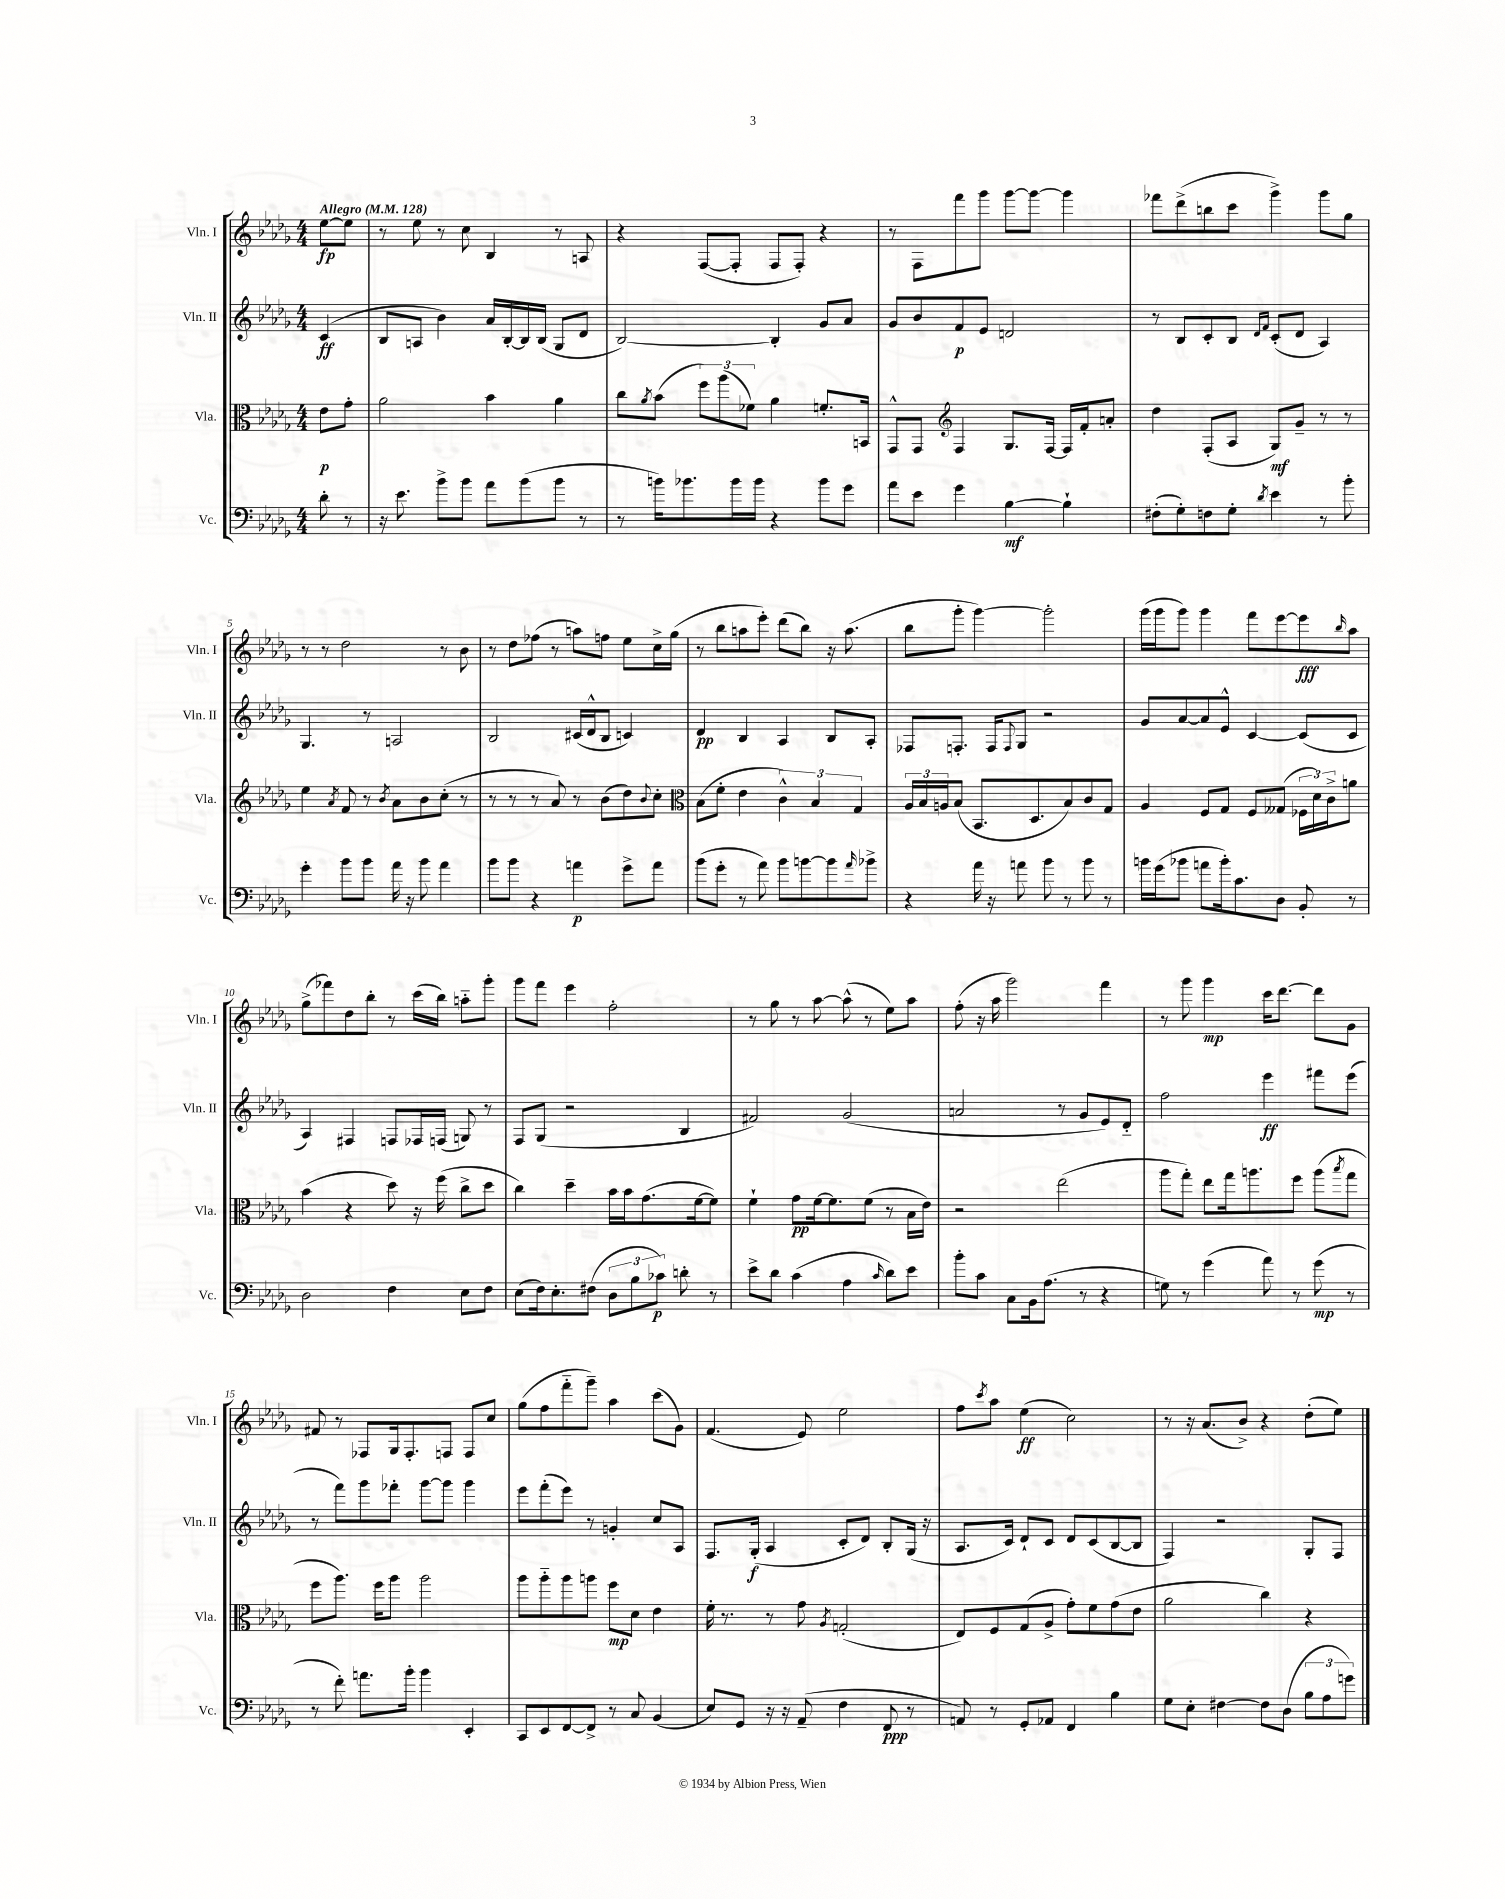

**kern	**kern	**kern	**kern
*staff4	*staff3	*staff2	*staff1
*clefF4	*clefC3	*clefG2	*clefG2
*k[b-e-a-d-g-]	*k[b-e-a-d-g-]	*k[b-e-a-d-g-]	*k[b-e-a-d-g-]
*M4/4	*M4/4	*M4/4	*M4/4
*MM128	*MM128	*MM128	*MM128
8d-'	8e-	(4c	[8ee-
8r	8g-'	.	8ee-]
=	=	=	=
16r	2a-	8B-	8r
8.e-	.	.	.
.	.	8A	8ee-
8b-^	.	4b-)	8r
8b-	.	.	8cc
8a-	4b-	16a-	4B-
.	.	[16B-'	.
(8b-	.	16B-]	.
.	.	(16B-	.
8b-	4a-	8G-	8r
8r	.	8d-	8A
=	=	=	=
8r	8cc	[2B-)	4r
.	8qa-	.	.
16b)	(8b-	.	.
8.b-	.	.	.
.	12ff)	.	([8F
.	(12aa-	.	.
16b-	.	.	8F']
.	12f-)	.	.
16b-	.	.	.
4r	4a-	4B-']	8F
.	.	.	8F')
8b-	8.f'	8g-	4r
8g-	.	8a-	.
.	16BB	.	.
=	=	=	=
8a-	8GG-^^	8g-	8r
8e-	8GG-	8b-	8F
*	*clefG2	*	*
4g-	4F	8f	8fff
.	.	8e-	8ggg-
[4B-	8.G-	2d	[8ggg-
.	.	.	8ggg-_
.	[16F	.	.
4B-`]	16F]	.	4ggg-]
.	16f'	.	.
.	8a'	.	.
=	=	=	=
(8F#'	4dd-	8r	8fff-
8G-')	.	8B-	(8ddd-^
8F	(8F'	8c'	8bb
8G-'	8A-	8B-	8ccc
.	.	16qqd-	.
8qd-	.	16qqf	.
4e-	8G-)	(8c'	4ggg-^)
.	8g-~	8d-	.
8r	8r	4A-)	8ggg-
8b-'	8r	.	8gg-
=	=	=	=
4g-'	4ee-	4.G-	8r
.	.	.	8r
.	8qa-	.	.
8b-	8f	.	2dd-
8b-	8r	8r	.
.	8qb-	.	.
16a-	8a-	2A	.
16r	.	.	.
8b-	8b-	.	.
4a-	(8cc'	.	8r
.	8r	.	8b-
=	=	=	=
8b-	8r	2B-	8r
8b-	8r	.	8dd-
4r	8r	.	(8ff-
.	8a-)	.	8r
4a	8r	(16c#	8aa)
.	.	16d-^^	.
.	(8b-	8B-	8ff
8g-^	8dd-)	4c)	8ee-
.	8qqb-	.	.
8a	8cc'	.	16cc^
.	.	.	(16gg-
=	=	=	=
*	*clefC3	*	*
(8b-	(8B-	4d-	8r
8g-'	8f'	.	8bb-
8r	4e-	4B-	8aa
8a-)	.	.	8eee-')
8b-	6c^^)	4A-	(8ddd-
[8b	.	.	8bb-)
.	6B-	.	.
8b]	.	8B-	16r
.	.	.	(8.aa
.	6G-	.	.
16qqa-	.	.	.
8b-^	.	8A-'	.
=	=	=	=
4r	24A-	8F-	8bb-
.	24B-	.	.
.	24A	.	.
.	(8B-	8.F'	8ggg-'
16a-	8.BB-	.	[4ggg-)
16r	.	16F	.
.	.	8qqF	.
8a	.	8G-	.
.	8.D-	.	.
8b-	.	2r	2ggg-']
8r	8B-)	.	.
8b-	8c	.	.
8r	8G-	.	.
=	=	=	=
16b	4A-	8g-	(16ggg-
(16g-	.	.	16ggg-
8b-	.	[8a-	8ggg-)
8a	8F	8a-]	4ggg-
16b-')	8G-	8e-^^	.
8.c	.	.	.
.	8F	[4c	8fff
8D-	(8G--	.	[8eee-
8BB-'	24F-	(8c]	8eee-]
.	24d-)	.	.
.	24c^	.	.
.	.	.	16qqbb-
8r	8a	8c	8aa-
=	=	=	=
2D-	(4b-	4A-)	(8gg-^
.	.	.	8fff-)
.	4r	4F#	8dd-
.	.	.	8bb-'
4F	8dd-)	8F	8r
.	16r	16F-	(16ccc
.	(16ff	(16F	16bb-)
8E-	8cc^	8G)	8aa'~
8F	8dd-	8r	8ggg-'
=	=	=	=
(8E-	4cc)	8F	8ggg-
16F)	.	(8G-	8fff
8.E-'	.	.	.
.	4dd-~	2r	4eee-
(8F#	.	.	.
12D-	16b-	.	2ff'
.	16b-	.	.
12B-	.	.	.
.	(8.g-	.	.
12c-)	.	.	.
8d'	.	4B-	.
.	[16f	.	.
8r	8f])	.	.
=	=	=	=
8e-^	4f`	2f#)	8r
8d-	.	.	8gg-
(4c	8g-	.	8r
.	[16f	.	[8aa-
.	8.f]	.	.
4A-	.	(2g-	(8aa-^^]
.	(8f	.	8r
16qqc	.	.	.
8d-)	8r	.	8ee-)
8e-	16B-	.	8aa-
.	16e-)	.	.
=	=	=	=
8b-'	2r	2a	(8ff'
8c	.	.	16r
.	.	.	16aa-
8C	.	.	2ggg-)
16BB-	.	.	.
(8.A-	.	.	.
.	(2ee-	8r	.
8r	.	8g-	.
4r	.	8e-)	4fff
.	.	8d-'~	.
=	=	=	=
8G)	8aa-	2ff	8r
8r	8gg-')	.	8ggg-
(4g-	8ee-	.	4ggg-
.	16gg-	.	.
.	8.aa	.	.
8a-)	.	4eee-	16ccc
.	.	.	[8.ddd-
8r	8ff	.	.
(8g-	(8aa	8fff#	8ddd-]
.	8qbb-	.	.
8r	8gg-	(8eee-	8g-
=	=	=	=
8r	8ff	8r	8f#
8f')	8.aa-)	8fff)	8r
8.a	.	8ggg-	8F-
.	16ff	.	.
.	8aa-	8fff-'	16G-
16b-'	.	.	8.F-'
4b-	2aa-	[8ggg-	.
.	.	8ggg-]	8F
4EE-'	.	4ggg-	8F
.	.	.	8cc
=	=	=	=
8CC	8aa-	8eee-	(8gg-
8EE-	8aa-'~	(8fff'	8ff
[8FF	8aa-	8eee-)	8fff'~
8FF^]	8aa	8r	8ggg-~)
8r	8ff	4g'	4aa-
8C	8d-	.	.
(4BB-	4e-	8cc	(8ccc
.	.	8A-	8g-)
=	=	=	=
8E-)	16f'	8.F	(4.f
.	8.r	.	.
8GG-	.	.	.
.	.	(16G-'	.
16r	8r	4A-	.
16r	.	.	.
(8AA-~	8g-	.	8e-)
.	8qA-	.	.
4F	(2G'	8c'	2ee-
.	.	8d-)	.
8FF	.	8B-'	.
8r	.	(16G-	.
.	.	16r	.
=	=	=	=
8AA)	8E-)	8.A-	8ff
.	.	.	8qccc
8r	8F	.	8aa-
.	.	16c)	.
8GG-'	(8G-	8d-`	(4ee-
8AA-	8A-^	8c	.
4FF	8g-')	8d-	2cc)
.	8f	(8c	.
4B-	(8g-	[8B-	.
.	8e-	8B-]	.
=	=	=	=
8G-	2a-	4F)	8r
8E-'	.	.	16r
.	.	.	(8.a-
[4F#	.	2r	.
.	.	.	8b-^)
8F#]	4cc)	.	4r
(8D-	.	.	.
12B-	4r	8G-'	(8dd-'
12A-	.	.	.
.	.	8F	8ee-)
12g)	.	.	.
==	==	==	==
*-	*-	*-	*-
